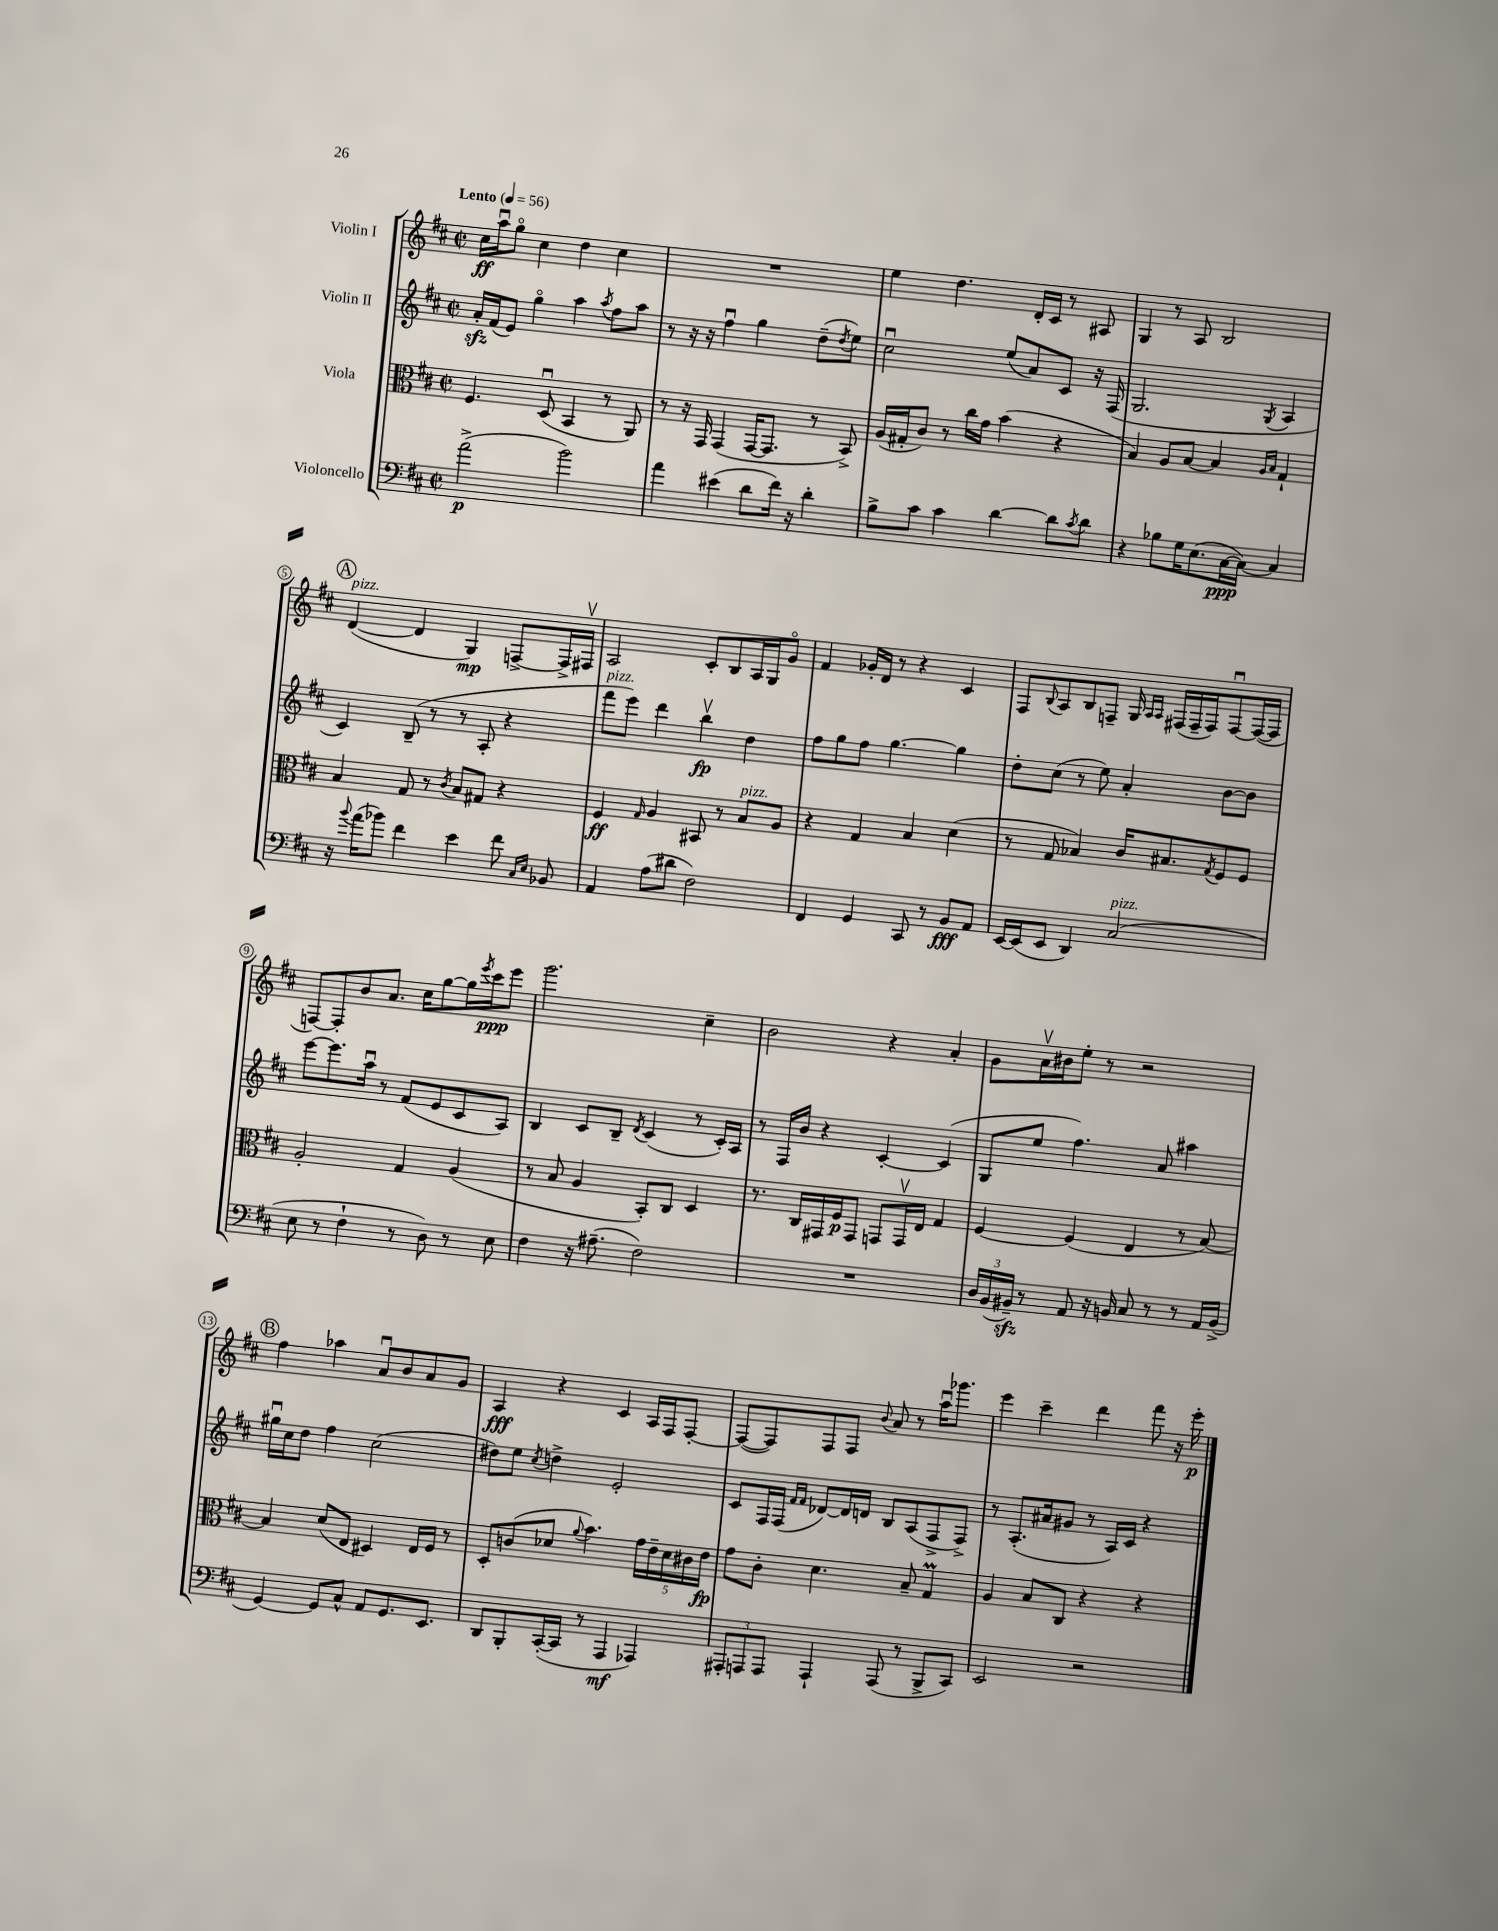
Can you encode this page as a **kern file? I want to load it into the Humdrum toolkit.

**kern	**kern	**kern	**kern
*staff4	*staff3	*staff2	*staff1
*clefF4	*clefC3	*clefG2	*clefG2
*k[f#c#]	*k[f#c#]	*k[f#c#]	*k[f#c#]
*M2/2	*M2/2	*M2/2	*M2/2
*met(c|)	*met(c|)	*met(c|)	*met(c|)
*MM56	*MM56	*MM56	*MM56
(2a^	4.F#	16a'	16cc#
.	.	(16f#	16aau
.	.	8e)	8ggo
.	.	4ggo	4cc#
.	(8Du	.	.
2b)	4BB	4aa	4dd
.	.	8qaa	.
.	8r	8ff#	4cc#
.	8AA)	8aa	.
=	=	=	=
4a	8r	8r	1r
.	16r	16r	.
.	16GG	16r	.
(4e#	(4GG	4ff#u	.
8d	[16GG	4gg	.
.	8.GG]	.	.
16f#)	.	.	.
16r	.	.	.
4d'	8r	(8dd~	.
.	.	8qdd	.
.	8BB^)	8ee)	.
=	=	=	=
8B^	(16A	2cc#u	4ee
.	16G#'	.	.
8c#	8c#)	.	.
4c#	8r	.	4.dd
.	16cc#	.	.
.	16g	.	.
[4d	(4b	(8ee	.
.	.	8a)	16d'
.	.	.	16c#
8d]	4r	8c#	8r
8qc#	.	.	.
8d	.	16r	8A#
.	.	(16F#	.
=	=	=	=
4r	4B)	2.G	4G
8B-	8A	.	8r
16G	[8B	.	8A
(8.E	.	.	.
.	4B]	.	2B
[16C#	.	.	.
16C#_)	.	.	.
.	16qqA	.	.
.	16qqB	8qG	.
4C#]	4G`	4A	.
=	=	=	=
16r	4B	4c#)	([4d
8qqb	.	.	.
(16a	.	.	.
8b-)	.	.	.
4f#	8G	(8B~	4d]
.	8r	8r	.
.	8qc#	.	.
4e	8B	8r	4G)
.	8G#	8A'	.
8f#	4r	4r	[8F^
16qqC#	.	.	.
16qqE	.	.	.
8BB-	.	.	16F^]
.	.	.	16F#v
=	=	=	=
4AA	4F#	8fff#	2A
.	.	8eee)	.
.	16qqG	.	.
(8A	4A	4ddd	.
8d#	.	.	.
2F#)	8BB#	4bbv	8c#'
.	8r	.	8B
.	8B	4dd	16A
.	.	.	16G
.	8A	.	8go
=	=	=	=
4FF#	4r	8ff#	4f#
.	.	8gg	.
4GG	4G	8ff#	16g-'
.	.	.	16d
.	.	[4.gg	8r
8CC#	4B	.	4r
8r	.	.	.
8BB	(4d	4gg]	4c#
8AA	.	.	.
=	=	=	=
[16EE	8r	8dd'	8F#
(16EE]	.	.	.
.	.	.	8qqB
8EE	8G	(8cc#	8A
4DD)	4B-)	8r	8B
.	.	8ee)	8F~
(2C#	16c#	4a'	16G
.	.	.	16qqA
.	.	.	16qqA
.	8.B#	.	(16F#
.	.	.	16F#~
.	.	.	16F#)
.	8qG	.	.
.	8F#	[8b	[8F#u
.	8F#	8b]	(16F#_
.	.	.	16F#]
=	=	=	=
8E	2A'	[8eee	[8F)
8r	.	8.eee]	8F']
4F#`	.	.	8b
.	.	16aau	.
.	.	8r	8.a
8r	4G	(8f#	.
.	.	.	16cc#
8D)	.	8e	[8gg
8r	(4A	8c#	16gg]
.	.	.	8qeee
.	.	.	16ccc#
8E	.	8A)	8eee
=	=	=	=
4F#	8r	4B	2.ggg
.	8B	.	.
16r	4A	8c#	.
(8.A#~	.	.	.
.	.	8B~	.
.	.	8qd	.
2F#)	8BB')	(4c#	.
.	8C#	.	.
.	4D	8r	4cc#~
.	.	16c#')	.
.	.	16A	.
=	=	=	=
1r	8.r	8r	2b
.	.	16F#	.
.	16C#	16b	.
.	16GG#	4r	.
.	16F#	.	.
.	8GG#	.	.
.	8GG	[4c#'	4r
.	16GGv	.	.
.	16E	.	.
.	4G	(4c#]	4a'
=	=	=	=
24D	[4F#	8G	8g
(24BB	.	.	.
24BB#~)	.	.	.
8r	.	8ee	16av
.	.	.	16b#
8AA	(4F#]	4.ff#)	8ee'
16r	.	.	8r
16BB	.	.	.
8C#	4E	.	2r
8r	.	8a	.
8r	8r	4aa#	.
16AA	[8B)	.	.
(16BB^	.	.	.
=	=	=	=
[4GG)	4B]	16gg#u	4ff#
.	.	16cc#	.
.	.	8dd	.
8GG]	(8d	4ff#	4aa-
8C#^^	8E	.	.
8AA	4D#)	(2cc#	8au
8.GG	.	.	8b
.	16E	.	8a
8.EE	16F#	.	.
.	8r	.	8g
=	=	=	=
8DD	8D'	8dd#)	4A
8BBB'	(8c	8ee	.
.	.	8qcc#	.
([16CC#'	8d-	4dd^	4r
16CC#]	.	.	.
.	8qqa	.	.
8r	4.b)	.	.
4AAA	.	2e'	4c#
4AAA-)	20g	.	16A
.	20e~	.	.
.	.	.	16F#
.	20d-	.	.
.	.	.	[8F#'
.	20c#	.	.
.	20e	.	.
=	=	=	=
12AAA#'	8g	8c#	(8F#_
12AAA	.	.	.
.	8c#'	16F#	8F#])
12AAA	.	.	.
.	.	(16F#	.
.	.	16qqf#	.
.	.	16qqf#	.
4AAA`	4.d	[8d-)	8F#
.	.	16d-]	8F#
.	.	16d	.
.	.	.	8qqb
(8AAA	.	8B	8a
8r	8B~	(8A	8r
8BBB^	4G	8F#^	16aau
.	.	.	8.ggg-
8CC#)	.	8F#^)	.
=	=	=	=
2EE	4A	8r	4eee
.	.	(8.A'	.
.	8B	.	4ccc#~
.	.	16a#	.
.	8C#	8g#	.
2r	4r	8r	4ddd
.	.	16A)	.
.	.	16c#	.
.	4r	4r	8fff#
.	.	.	16r
.	.	.	16eee'
==	==	==	==
*-	*-	*-	*-
